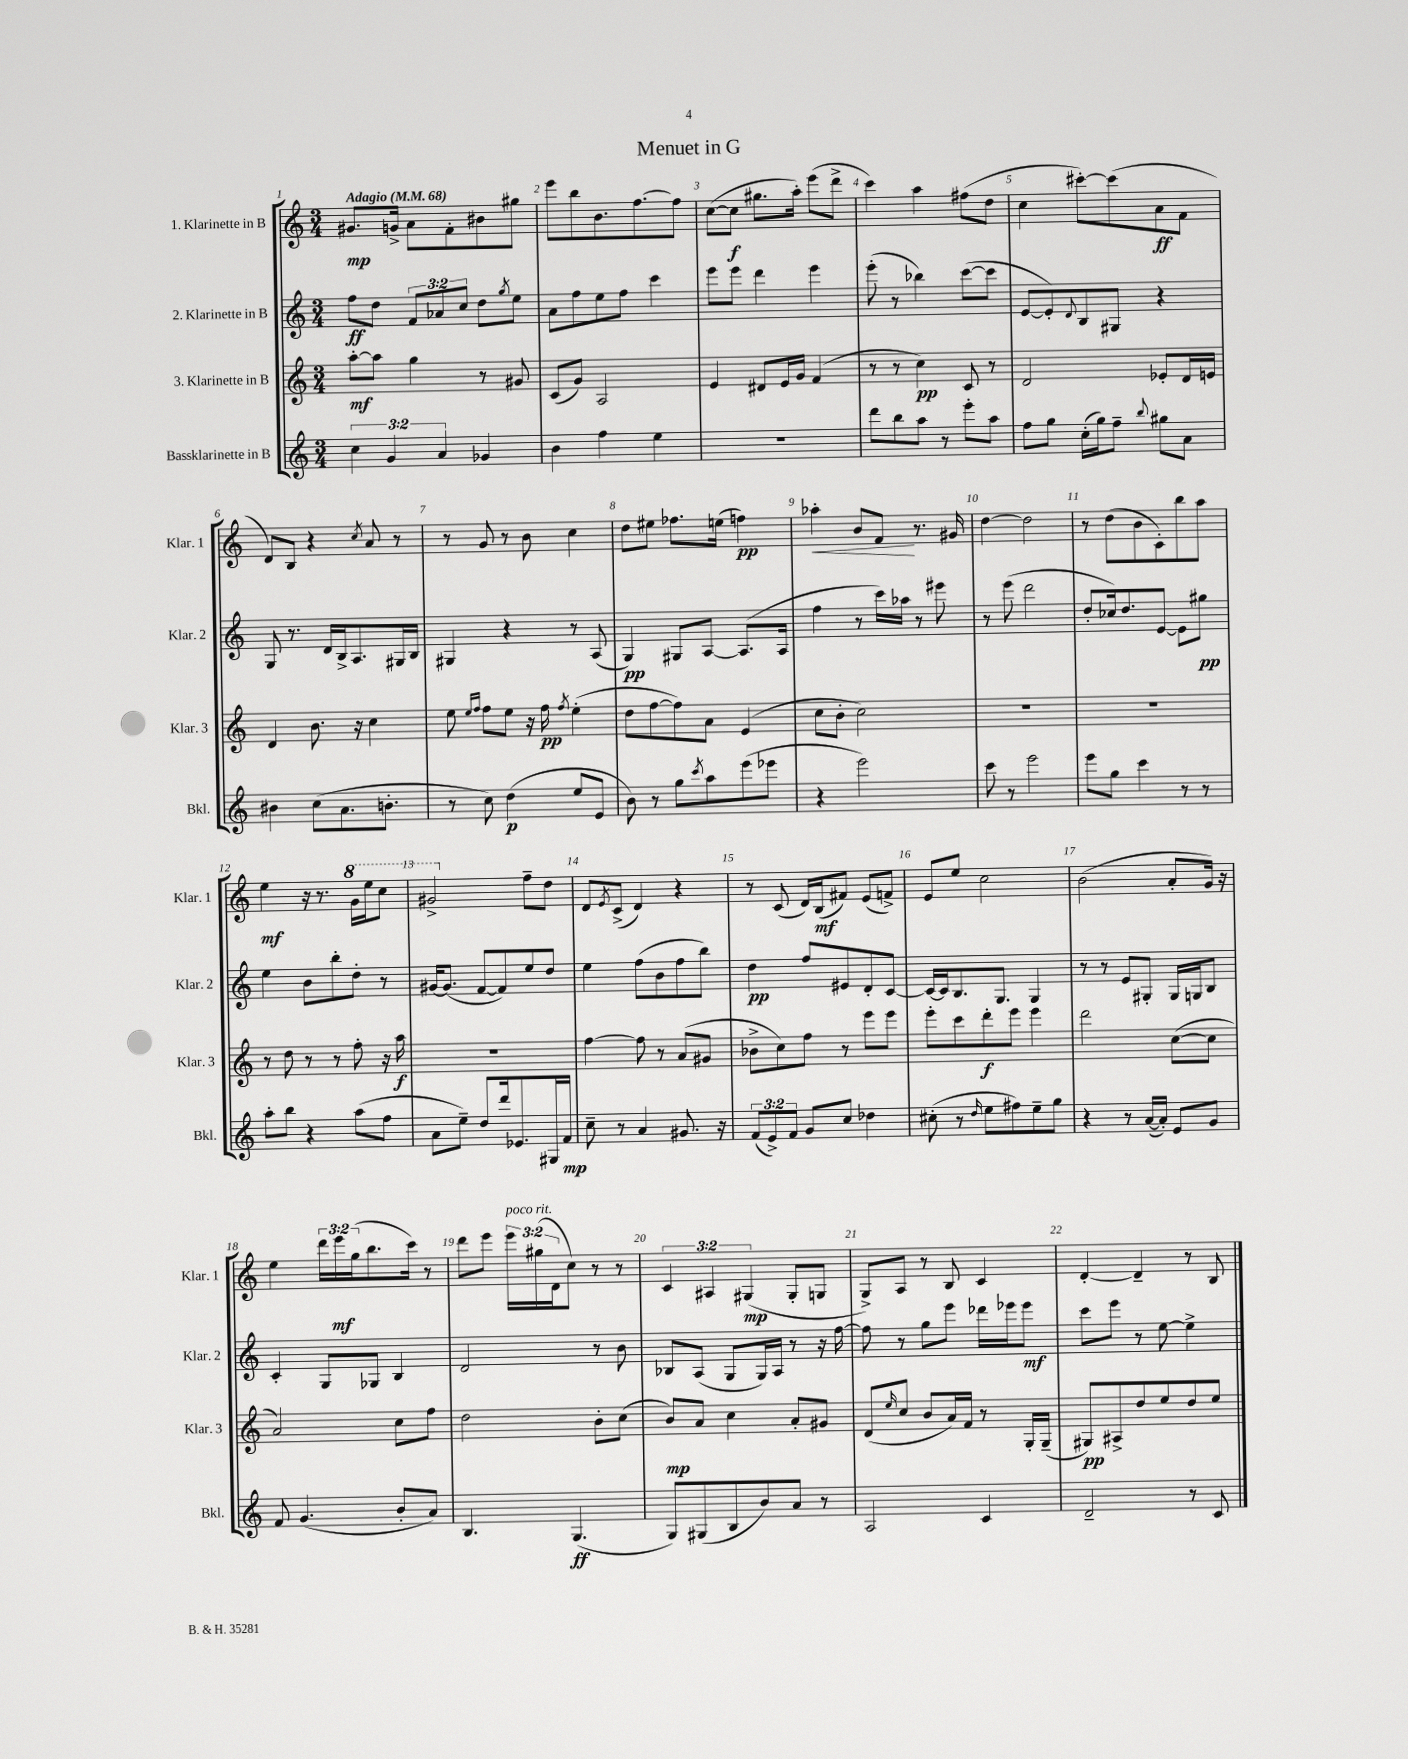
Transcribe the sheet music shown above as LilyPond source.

\header { title = "Menuet in G" }
<<
\new StaffGroup <<
\new Staff = "s0" \with { instrumentName = "1. Klarinette in B" shortInstrumentName = "Klar. 1" } {
    \clef treble \key c \major \numericTimeSignature \time 3/4 \override Staff.TupletNumber.text = #tuplet-number::calc-fraction-text \tempo "Adagio" 4 = 68
    gis'8.\mp g'16-> a'8 f'8-. bis'8 gis''8 |
    e'''8 b''8 b'8. f''8.~ f''8 |
    c''8~( c''8\f gis''8. a''16-.) e'''8( d'''8-> |
    c'''4) a''4 fis''8( d''8 |
    c''4 cis'''8~-.) cis'''8( a'8\ff f'8 |
    d'8) b8 r4 \acciaccatura { c''8 } a'8 r8 |
    r8 g'8 r8 b'8 c''4 |
    d''8 eis''8 fes''8. e''16( f''4\pp) |
    aes''4-.\< b'8 f'8\! r8. gis'16 |
    d''4~ d''2 |
    r8 d''8( b'8 c'8-.) b''8 a''8 |
    e''4\mf r16 r8. \ottava #1 g''16 e'''16 c'''8 |
    gis''2-> \ottava #0 f''8-- d''8 |
    d'8 \acciaccatura { e'8 } c'8->( d'4) r4 |
    r8 c'8( d'16) b16\mf( fis'8) e'8( f'8->) |
    e'8 e''8 c''2 |
    b'2( a'8-. g'16) r16 |
    e''4 \tuplet 3/2 { d'''16 e'''16\mf g''16( } b''8. c'''16) r8 |
    d'''8 e'''8 \tuplet 3/2 { e'''16^\markup { \italic "poco rit." } gis''16( d'16 } c''8) r8 r8 |
    \tuplet 3/2 { c'4 ais4 gis4\mp( } gis8-. g8 |
    g8->) a8 r8 b8 c'4 |
    d'4~-. d'4-- r8 b8 \bar "|." |
}
\new Staff = "s1" \with { instrumentName = "2. Klarinette in B" shortInstrumentName = "Klar. 2" } {
    \clef treble \key c \major \numericTimeSignature \time 3/4 \override Staff.TupletNumber.text = #tuplet-number::calc-fraction-text
    f''8\ff d''8 \tuplet 3/2 { f'8 aes'8 c''8 } d''8 \acciaccatura { g''8 } e''8 |
    a'8 f''8 e''8 f''8 c'''4 |
    e'''8 e'''8 d'''4 e'''4 |
    e'''8-.( r8 bes''4) c'''8~( c'''8 |
    e'8~ e'8-.) \appoggiatura { d'8 } b8 gis8 r4 |
    g8 r8. d'16 b16-> a8. gis16 b16 |
    gis4 r4 r8 a8( |
    g4\pp) gis8 a8~ a8.( a16 |
    f''4 r8 c'''16) aes''16 r8 eis'''8 |
    r8 e'''8( d'''2 |
    d''8-. ces''16) d''8. e'8~ e'8 gis''8\pp |
    e''4 b'8 b''8-. d''8-. r8 |
    gis'16~ gis'8.( f'8~ f'8) e''8 d''8 |
    e''4 f''8( b'8 f''8 b''8) |
    d''4\pp f''8 eis'8 d'8-. c'8~ |
    c'16~ c'16 b8. g8. g4 |
    r8 r8 e'8 gis8-. gis16 g16 b8 |
    c'4-. g8 ges8 b4 |
    d'2 r8 b'8 |
    bes8 a8( g8 g16) a16 r8 r16 f''16~ |
    f''8 r8 g''8 e'''8 des'''16 ees'''16 ees'''8\mf |
    c'''8 e'''8 r8 e''8~ e''4-> \bar "|." |
}
\new Staff = "s2" \with { instrumentName = "3. Klarinette in B" shortInstrumentName = "Klar. 3" } {
    \clef treble \key c \major \numericTimeSignature \time 3/4
    a''8~-.\mf a''8 g''4 r8 gis'8 |
    c'8( g'8) a2 |
    e'4 dis'8 e'16 g'16 f'4( |
    r8 r8 c''4\pp) c'8 r8 |
    d'2 ees'8-. d'16 e'16 |
    d'4 b'8. r16 c''4 |
    e''8 \grace { e''16 f''16 } f''8 e''8 r16 f''16\pp \acciaccatura { f''8 } e''4-.( |
    d''8 f''8~ f''8) a'8 e'4( |
    c''8 b'8-. c''2) |
    R2. |
    R2. |
    r8 d''8 r8 r8 f''8-. r16 a''16\f |
    R2. |
    f''4~ f''8 r8 a'8( gis'8 |
    bes'8-> c''8) f''8 r8 e'''8 e'''8 |
    e'''8-. c'''8 d'''8-.\f e'''8 e'''4 |
    d'''2 c''8~( c''8 |
    a'2) c''8 f''8 |
    d''2 b'8-. c''8( |
    b'8\mp) a'8 c''4 a'8-. gis'8 |
    d'8( \grace { e''16 } c''8 b'8 a'16) f'16 r8 g16-. g16--( |
    gis8\pp) ais8-> d''8 e''8 d''8 e''8 \bar "|." |
}
\new Staff = "s3" \with { instrumentName = "Bassklarinette in B" shortInstrumentName = "Bkl." } {
    \clef treble \key c \major \numericTimeSignature \time 3/4 \override Staff.TupletNumber.text = #tuplet-number::calc-fraction-text
    \tuplet 3/2 { c''4 g'4 a'4 } ges'4 |
    b'4 f''4 e''4 |
    R2. |
    d'''8 b''8 a''8 r8 e'''8-. a''8 |
    f''8 g''8 c''16-.( g''16) f''8-- \appoggiatura { b''8 } gis''8 a'8 |
    bis'4 c''8( a'8. b'8.-. |
    r8 c''8) d''4\p( e''8 e'8 |
    b'8) r8 g''8 \acciaccatura { c'''8 } a''8 e'''8( ees'''8 |
    r4 e'''2) |
    c'''8 r8 e'''2 |
    e'''8 g''8 c'''4 r8 r8 |
    a''8-. b''8 r4 a''8( f''8 |
    a'8 e''8--) d''8 d'''16 ees'8. gis16 f'16\mp |
    c''8-- r8 a'4 gis'8. r16 |
    \tuplet 3/2 { f'8( e'8->) f'8 } g'8 c''8 des''4 |
    cis''8-.( r8 \grace { d''16 } e''8 fis''8) e''8-- g''8 |
    r4 r8 a'16~( a'16-.) e'8 g'8 |
    f'8 g'4.( b'8-. a'8) |
    b4. g4.\ff( |
    g8) gis8( b8 b'8) a'8 r8 |
    a2 c'4 |
    d'2-- r8 c'8 \bar "|." |
}
>>
>>
\layout { \context { \Score \override BarNumber.break-visibility = ##(#f #t #t) barNumberVisibility = #all-bar-numbers-visible } }
